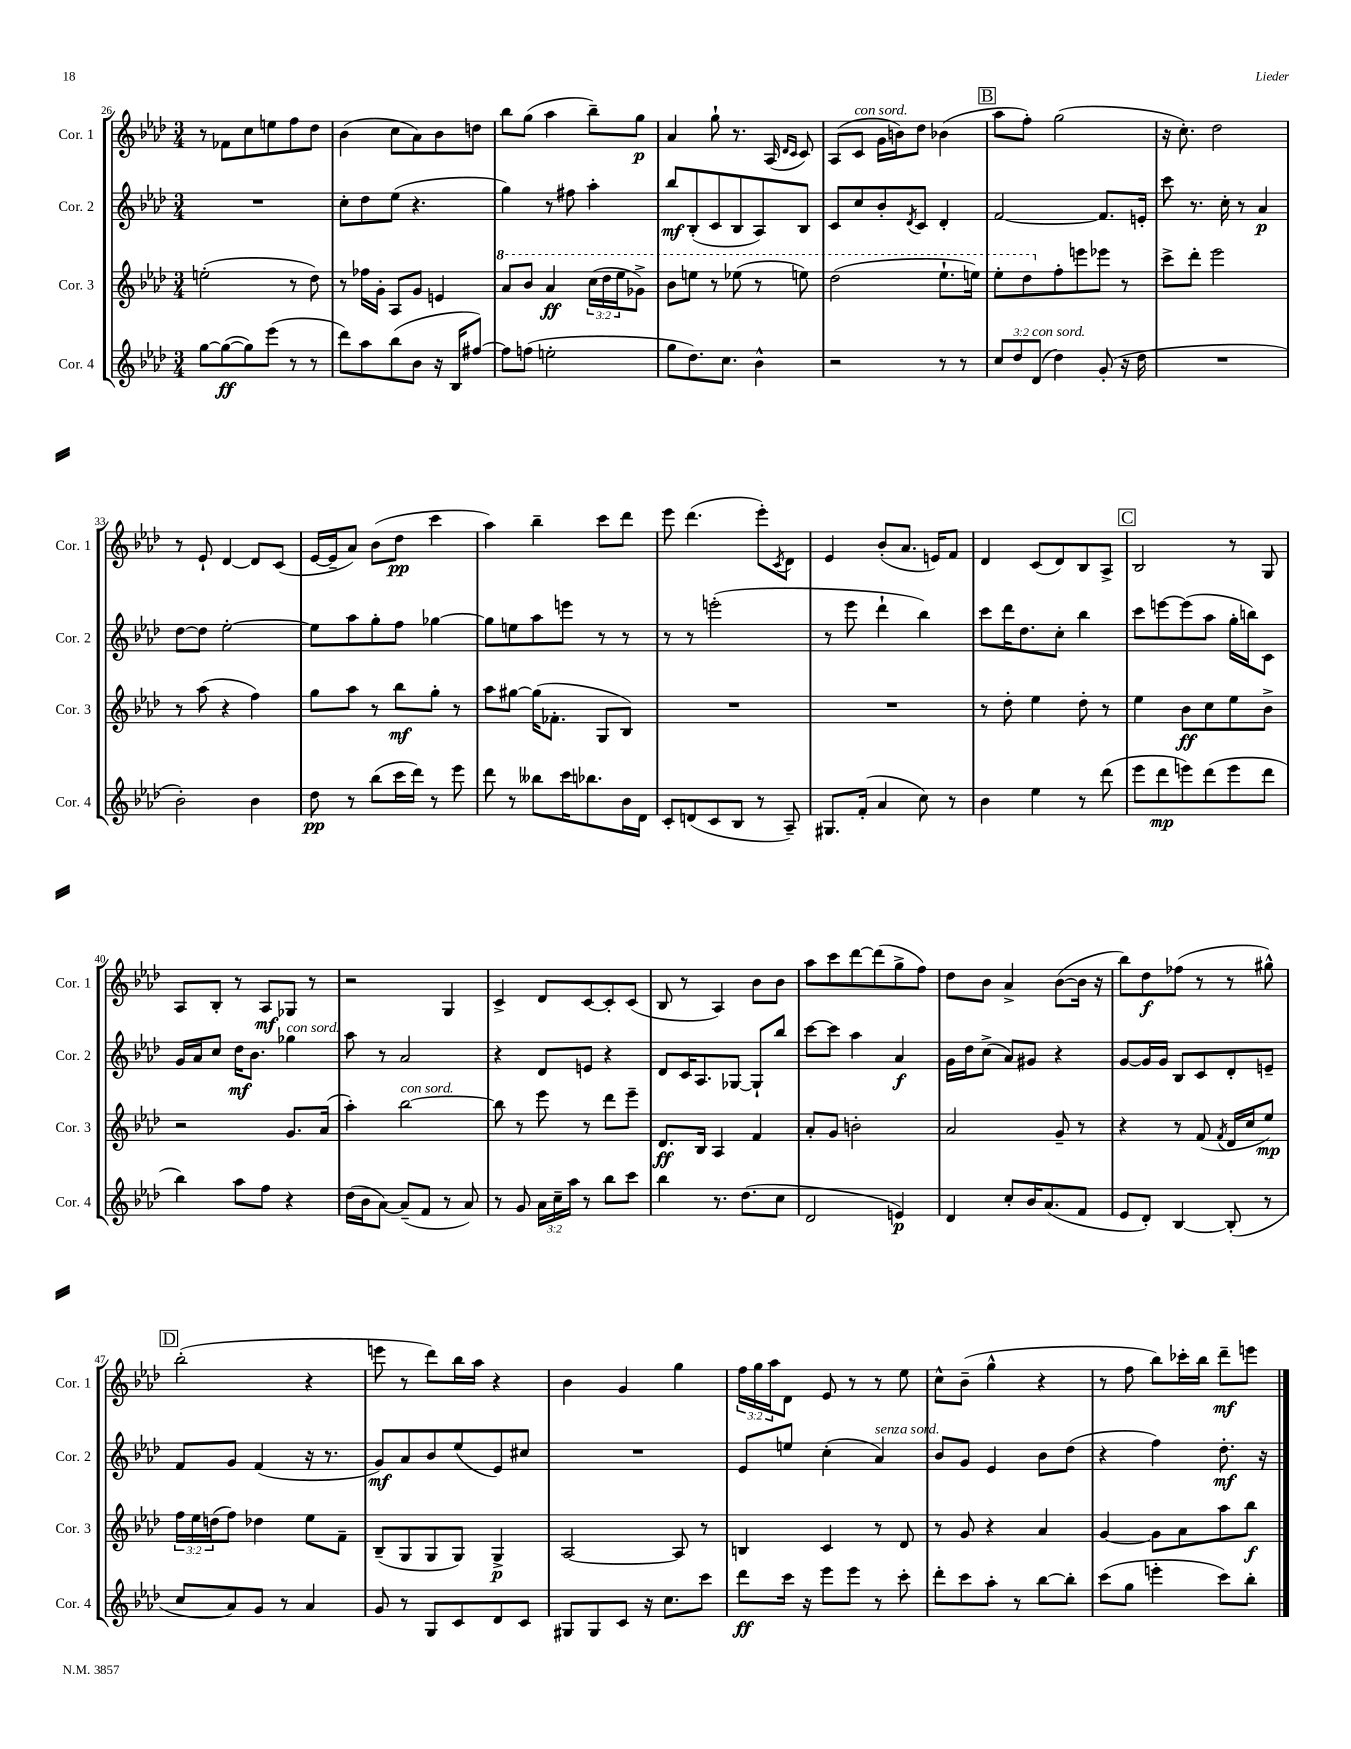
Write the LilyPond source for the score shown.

<<
\new StaffGroup <<
\new Staff = "s0" \with { instrumentName = "Cor. 1" shortInstrumentName = "Cor. 1" } {
    \clef treble \key aes \major \numericTimeSignature \time 3/4 \override Staff.TupletNumber.text = #tuplet-number::calc-fraction-text
    r8 fes'8 c''8 e''8 f''8 des''8 |
    bes'4( c''8 aes'8) bes'8 d''8 |
    bes''8 g''8( aes''4 bes''8--) g''8\p |
    aes'4 g''8-! r8. aes16( \grace { des'16 c'16 } c'8) |
    aes8( c'8^\markup { \italic "con sord." } g'16 b'16) des''8 bes'4( |
    \mark \markup { \box "B" } aes''8 f''8-.) g''2( |
    r16 c''8.-.) des''2 |
    r8 ees'8-! des'4~ des'8 c'8( |
    ees'16~ ees'16-- aes'8) bes'8( des''8\pp c'''4 |
    aes''4) bes''4-- c'''8 des'''8 |
    ees'''8 des'''4.( ees'''8-.) \acciaccatura { c'8 } des'8 |
    ees'4 bes'8-.( aes'8. e'16) f'8 |
    des'4 c'8( des'8) bes8 aes8-> |
    \mark \markup { \box "C" } bes2 r8 g8 |
    aes8 bes8-. r8 aes8\mf ges8 r8 |
    r2 g4 |
    c'4-> des'8 c'8~ c'8-. c'8( |
    bes8 r8 aes4) bes'8 bes'8 |
    aes''8 c'''8 des'''8~ des'''8( g''8-> f''8) |
    des''8 bes'8 aes'4-> bes'8~( bes'16 r16 |
    bes''8) des''8\f fes''8( r8 r8 gis''8-^) |
    \mark \markup { \box "D" } bes''2-.( r4 |
    e'''8 r8 des'''8) bes''16 aes''16 r4 |
    bes'4 g'4 g''4 |
    \tuplet 3/2 { f''16 g''16 aes''16 } des'8 ees'8 r8 r8 ees''8 |
    c''8-^ bes'8--( g''4-^ r4 |
    r8 f''8 bes''8) ces'''16-. bes''16 des'''8--\mf e'''8 \bar "|." |
}
\new Staff = "s1" \with { instrumentName = "Cor. 2" shortInstrumentName = "Cor. 2" } {
    \clef treble \key aes \major \numericTimeSignature \time 3/4
    R2. |
    c''8-. des''8 ees''8( r4. |
    g''4) r8 fis''8 aes''4-. |
    bes''8\mf bes8-.( c'8 bes8 aes8) bes8 |
    c'8 c''8 bes'8-. \acciaccatura { des'8 } c'8 des'4-. |
    \mark \markup { \box "B" } f'2~ f'8. e'16-. |
    c'''8 r8. c''16-. r8 aes'4\p |
    des''8~ des''8 ees''2~-. |
    ees''8 aes''8 g''8-. f''8 ges''4~ |
    ges''8 e''8 aes''8 e'''8 r8 r8 |
    r8 r8 e'''2-.( |
    r8 ees'''8 des'''4-! bes''4) |
    c'''8 des'''16 des''8. c''8-. bes''4 |
    \mark \markup { \box "C" } c'''8 e'''8~ e'''8( aes''8 g''16-. b''16) c'8 |
    g'16 aes'16 c''8 des''16\mf bes'8. ges''4^\markup { \italic "con sord." } |
    aes''8 r8 aes'2 |
    r4 des'8 e'8 r4 |
    des'8 c'16 aes8. ges8~ ges8-! bes''8 |
    c'''8~ c'''8 aes''4 aes'4\f |
    g'16 des''16 c''8->( aes'8) gis'8 r4 |
    g'8~ g'16 g'16 bes8 c'8 des'8-. e'8-- |
    \mark \markup { \box "D" } f'8 g'8 f'4( r16 r8. |
    g'8\mf) aes'8 bes'8 ees''8( ees'8) cis''8 |
    R2. |
    ees'8 e''8 c''4-.( aes'4^\markup { \italic "senza sord." }) |
    bes'8 g'8 ees'4 bes'8 des''8( |
    r4 f''4) des''8.-.\mf r16 \bar "|." |
}
\new Staff = "s2" \with { instrumentName = "Cor. 3" shortInstrumentName = "Cor. 3" } {
    \clef treble \key aes \major \numericTimeSignature \time 3/4 \override Staff.TupletNumber.text = #tuplet-number::calc-fraction-text
    e''2-.( r8 des''8) |
    r8 fes''16 g'16-. aes8 g'8 e'4 |
    \ottava #1 aes''8 bes''8 aes''4\ff \tuplet 3/2 { c'''16( des'''16 ees'''16 } ges''8->) |
    bes''8 e'''8 r8 ees'''8( r8 e'''8) |
    des'''2( ees'''8.-! e'''16) |
    \mark \markup { \box "B" } ees'''8-. des'''8 \ottava #0 f''8-. e'''8 ees'''8 r8 |
    c'''8-> des'''8-. ees'''2 |
    r8 aes''8( r4 f''4) |
    g''8 aes''8 r8 bes''8\mf g''8-. r8 |
    aes''8 gis''8~ gis''16( fes'8.-. g8 bes8) |
    R2. |
    R2. |
    r8 des''8-. ees''4 des''8-. r8 |
    \mark \markup { \box "C" } ees''4 bes'8\ff c''8 ees''8 bes'8-> |
    r2 g'8. aes'16( |
    aes''4-.) bes''2~^\markup { \italic "con sord." } |
    bes''8 r8 ees'''8 r8 des'''8 ees'''8-- |
    des'8.\ff bes16 aes4 f'4 |
    aes'8-. g'8 b'2-. |
    aes'2 g'8-- r8 |
    r4 r8 f'8( \acciaccatura { f'8 } des'16 c''16 ees''8\mp) |
    \mark \markup { \box "D" } \tuplet 3/2 { f''16 ees''16 d''16( } f''8) des''4 ees''8 f'8-- |
    bes8--( g8 g8 g8) g4->\p |
    aes2~ aes8 r8 |
    b4 c'4 r8 des'8 |
    r8 g'8 r4 aes'4 |
    g'4~ g'8 aes'8 aes''8 bes''8\f \bar "|." |
}
\new Staff = "s3" \with { instrumentName = "Cor. 4" shortInstrumentName = "Cor. 4" } {
    \clef treble \key aes \major \numericTimeSignature \time 3/4 \override Staff.TupletNumber.text = #tuplet-number::calc-fraction-text
    g''8~ g''8~\ff( g''8) ees'''8( r8 r8 |
    des'''8) aes''8 bes''8( bes'8 r16 bes16 fis''8~) |
    fis''8 f''8( e''2-. |
    g''8 des''8.) c''8. bes'4-^ |
    r2 r8 r8 |
    \mark \markup { \box "B" } \tuplet 3/2 { c''8 des''8 des'8^\markup { \italic "con sord." }( } des''4) g'8-.( r16 des''16 |
    R2. |
    bes'2-.) bes'4 |
    des''8\pp r8 bes''8( c'''16 des'''16) r8 ees'''8 |
    des'''8 r8 beses''8 c'''16 bes''8. bes'16 des'16 |
    c'8-. d'8( c'8 bes8 r8 aes8--) |
    gis8. f'16-.( aes'4 c''8) r8 |
    bes'4 ees''4 r8 des'''8( |
    \mark \markup { \box "C" } ees'''8 des'''8\mp e'''8) des'''8( e'''8 des'''8 |
    bes''4) aes''8 f''8 r4 |
    des''16( bes'16 aes'8~) aes'8--( f'8 r8 aes'8) |
    r8 g'8 \tuplet 3/2 { aes'16 c''16-- aes''16 } r8 bes''8 c'''8 |
    bes''4 r8. des''8.( c''8 |
    des'2 e'4\p) |
    des'4 c''8-. bes'16 aes'8.( f'8 |
    ees'8 des'8-.) bes4~ bes8-.( r8 |
    \mark \markup { \box "D" } c''8 aes'8) g'8 r8 aes'4 |
    g'8 r8 g8 c'8 des'8 c'8 |
    gis8 gis8 c'8 r16 c''8. c'''8 |
    des'''8\ff c'''16 r16 ees'''8 ees'''8 r8 c'''8-. |
    des'''8-. c'''8 aes''8-. r8 bes''8~ bes''8-. |
    c'''8( g''8 e'''4-. c'''8) bes''8-. \bar "|." |
}
>>
>>
\layout { \context { \Score currentBarNumber = #26 } }
